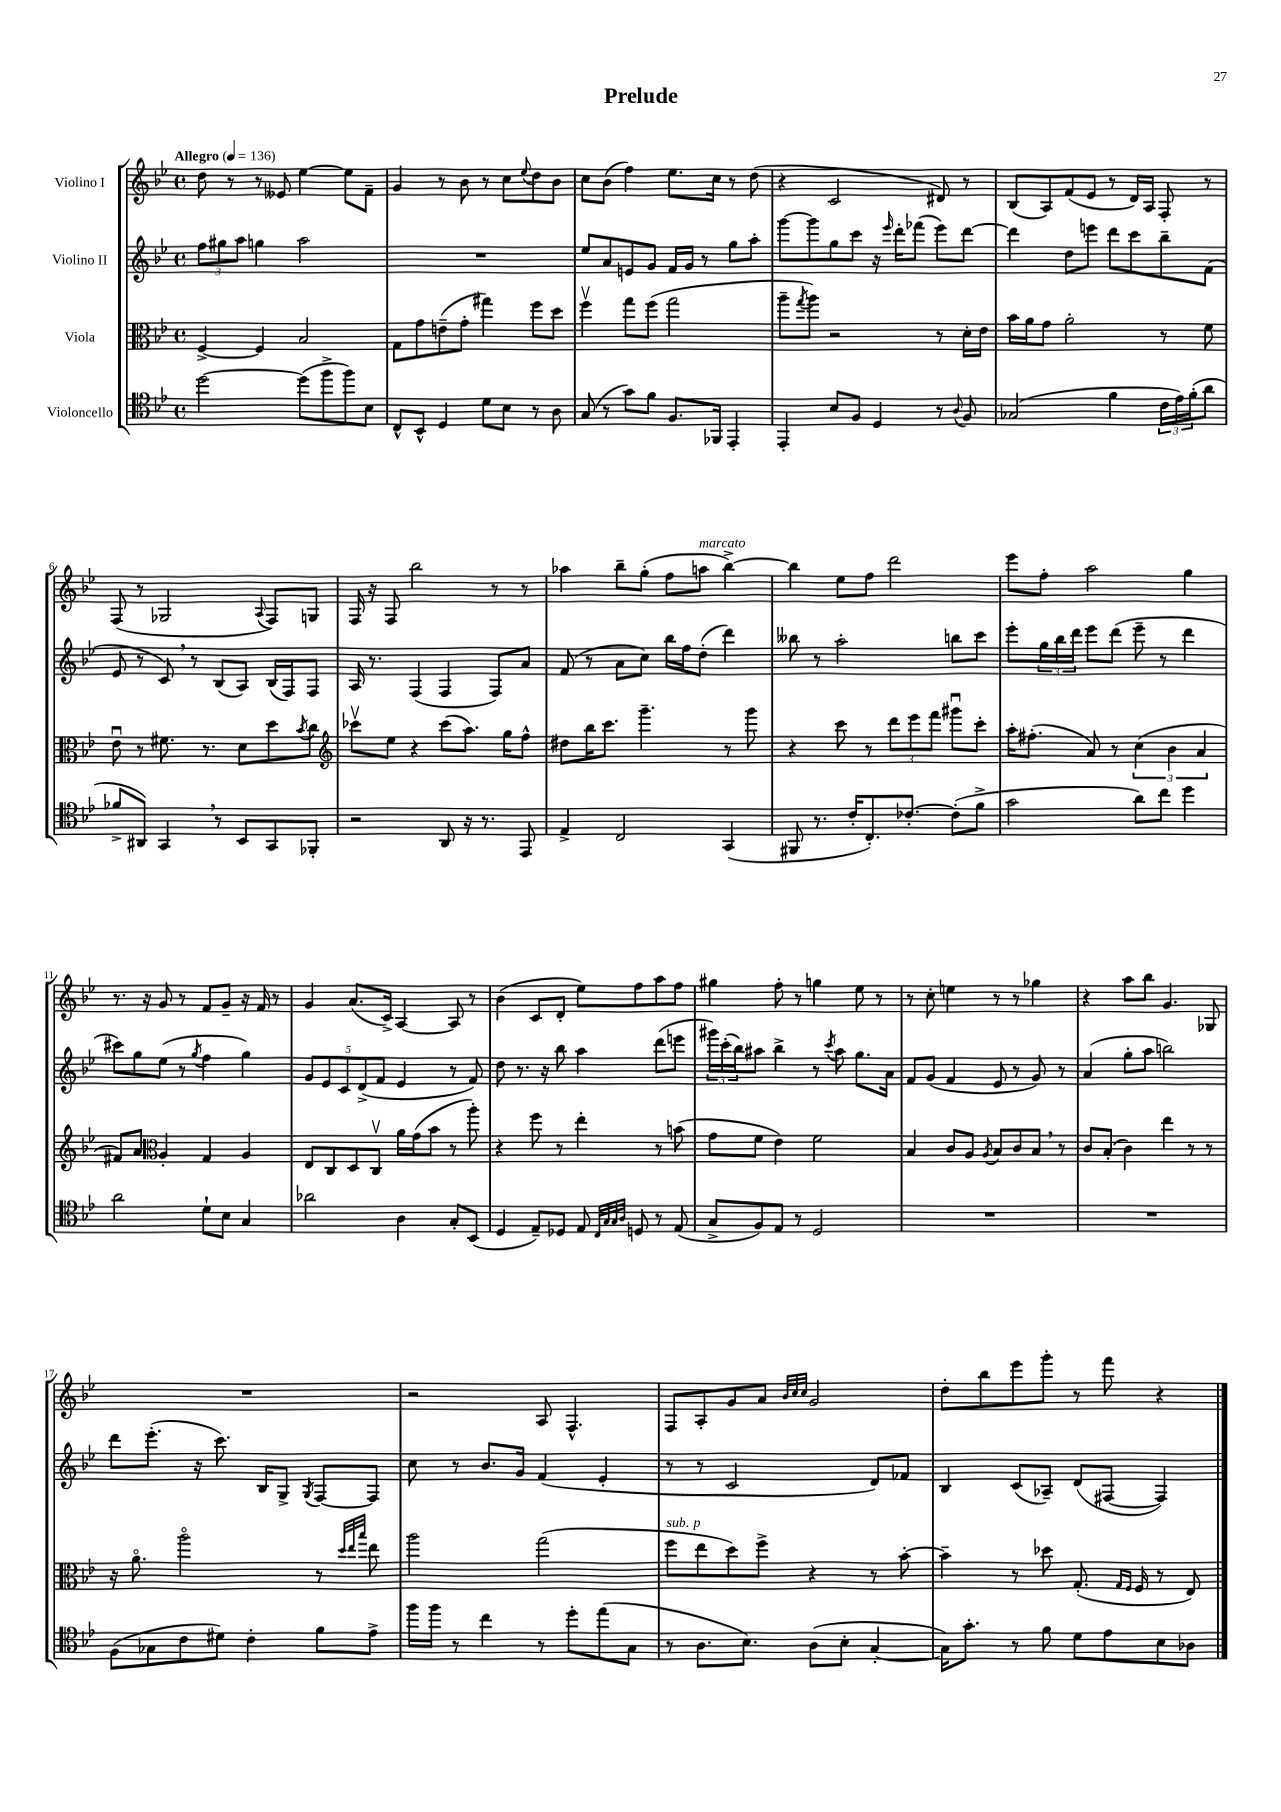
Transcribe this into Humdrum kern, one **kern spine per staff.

**kern	**kern	**kern	**kern
*part4	*part3	*part2	*part1
*staff4	*staff3	*staff2	*staff1
*I"Violoncello	*I"Viola	*I"Violino II	*I"Violino I
*clefC4	*clefC3	*clefG2	*clefG2
*k[b-e-]	*k[b-e-]	*k[b-e-]	*k[b-e-]
*M4/4	*M4/4	*M4/4	*M4/4
*met(c)	*met(c)	*met(c)	*met(c)
*MM136	*MM136	*MM136	*MM136
=1	=1	=1	=1
!	!	!	!LO:TX:a:B:t=Allegro
[2dd\	[4F^/	12ff\L	8dd\
.	.	12gg#X\	.
.	.	.	8r
.	.	12aa\J	.
.	4F/]	4ggn\	8r
.	.	.	8e--X/
(8dd\L]	2B-/	2aa\	[4ee-\
8ff^\	.	.	.
8ff\)	.	.	8ee-\L]
8B-\J	.	.	8f~\J
=2	=2	=2	=2
8C^^/L	8G\L	1r	4g/
8BB-^^/J	8g\	.	.
4D/	(8en~\	.	8r
.	8g'\J	.	8b-\
8d\L	4gg#X\)	.	8r
8B-\J	.	.	8cc\L
.	.	.	8qqee-/
8r	8ff\L	.	8dd\
8A\	8dd\J	.	8b-\J
=3	=3	=3	=3
(8G/	4ffv\	8ee-/L	8cc\L
8r	.	8a/	(8b-\J
8g\L)	8gg\L	8en/	4ff\)
8f\J	(8ff\J	8g/J	.
8.F/L	2gg\	16f/LL	8.ee-\L
.	.	16g/JJ	.
.	.	8r	.
16FF-X/Jk	.	.	16cc\Jk
4EE-'/	.	8gg\L	8r
.	.	8aa'\J	(8dd\
=4	=4	=4	=4
4EE-'/	8aa~\L	[8ggg\L	4r
.	8qgg/	.	.
.	8aa\J)	8ggg\]	.
8B-/L	2r	8gg\	2c/
8F/J	.	8ccc\J	.
4D/	.	16r	.
.	.	16qqeee-/	.
.	.	16ddd'\KL	.
.	.	(8fff-X\J	.
8r	8r	8eee-\L)	8d#X/)
8qqA/	.	.	.
8F/	16d'\LL	[8ddd\J	8r
.	16e-\JJ	.	.
=5	=5	=5	=5
(2G-X/	16b-\LL	4ddd\]	(8B-/L
.	16a\J	.	.
.	8g\J	.	8A/)
.	2a'\	8dd\L	(8f/
.	.	8eeen\J	8e-/J
4f\	.	8ddd\L	8r
.	.	8ccc\	16d/LL)
.	.	.	16A/JJ
24c\LL	8r	8bb-~\	8F'/
24e-\)	.	.	.
(24f'\J	.	.	.
8a\J	8f\	(8f\J	8r
!!LO:LB:g=z
=6	=6	=6	=6
8f-X^/L	8e-u\	8e-/	(8F/
8AA#X/J)	8r	8r	8r
4GG,/	8.f#X\	8c,/)	2G-X/
.	.	8r	.
.	8.r	.	.
8r	.	(8B-/L	.
8BB-/L	8d\L	8A/J)	.
.	.	.	8qqA/
8GG/	8dd\	(16B-/LL	8F/L)
.	.	16F/J)	.
.	8qb-/	.	.
8FF-X'/J	8cc\J	8F/J	8Gn/J
=7	=7	=7	=7
*	*clefG2	*	*
2r	8ccc-Xv\L	16A/	16F/
.	.	8.r	16r
.	8ee-\J	.	8F/
.	4r	(4F/	2bb-\
8AA/	(8ccc-\L	4F/	.
16r	8.aa\J)	.	.
8.r	.	.	.
.	.	8F/L)	8r
.	16gg\KL	.	.
8EE-/	8ff^^\J	8a/J	8r
=8	=8	=8	=8
4E-^/	8dd#X\L	(8f/	4aa-X\
.	16bb-\K	8r	.
.	8.ccc\J	.	.
2C/	.	8a\L	8bb-~\L
.	4.ggg~\	8cc\J)	(8gg'\J
.	.	16bb-\LL	8ff\L
.	.	16ff\J	.
!	!	!	!LO:TX:a:i:t=marcato
.	.	(8dd'\J	8aan\J
(4GG/	8r	4ddd\)	[4bb-^\)
.	8ggg\	.	.
=9	=9	=9	=9
8FF#X/	4r	8bb--X\	4bb-\]
8.r	.	8r	.
.	8ccc\	2aa'\	8ee-\L
16c'/KL	.	.	.
8.C'/)	8r	.	8ff\J
.	12ddd\L	.	2ddd\
[8.c-X'/J	.	.	.
.	12eee-\	.	.
.	12fff\J	.	.
(8c-'\L]	8ggg#Xu\L	8bbn\L	.
8f^\J	8ccc'\J	8ccc\J	.
=10	=10	=10	=10
2g\	16aa'\KL	8eee-'\L	8eee-\L
.	(8.ff#X'\J	.	.
.	.	24gg\L	8ff'\J
.	.	24bb-\	.
.	.	24ddd\JJ	.
.	8a/)	8eee-\L	2aa\
.	8r	(8ddd\J	.
8a\L)	(6cc\	8eee-~\	.
8cc\J	.	8r	.
.	6b-\	.	.
4dd\	.	4ddd\	4gg\
.	6a/	.	.
!!LO:LB:g=z
=11	=11	=11	=11
2a\	8f#X/L)	8ccc#X\L)	8.r
.	8a/J	8gg\	.
.	.	.	16r
*	*clefC3	*	*
.	4A'/	(8ee-\J	8g/
.	.	8r	8r
.	.	8qgg/	.
8d`\L	4G/	4ff\	8f/L
8B-\J	.	.	8g~/J
4G/	4A/	4gg\)	16r
.	.	.	16f/
.	.	.	8r
=12	=12	=12	=12
2a-X\	8E-/L	10g/L	4g/
.	.	10e-/	.
.	8C/	.	.
.	.	10c/	.
.	8D/	.	(8.a/L
.	.	(10d^/	.
.	8Cv/J	.	.
.	.	10f/J	.
.	.	.	16c^/Jk)
4A\	16a\LL	4e-/	[4A/
.	(16g\J	.	.
.	8b-\J	.	.
8G'/L	8r	8r	8A/]
(8BB-/J	8aa'\)	8f/)	8r
=13	=13	=13	=13
4D/	4r	8dd\	(4b-\
.	.	8.r	.
8E-~/L)	8ff\	.	8c/L
.	.	16r	.
8D-X/J	8r	8bb-\	8d'/J
8E-/	4ee-'\	4aa\	8ee-\L)
32qqC/LLL	.	.	.
32qqG/	.	.	.
32qqG/	.	.	.
32qqA/JJJ	.	.	.
8Dn/	.	.	8ff\
8r	8r	(8ddd\L	8aa\
(8E-/	(8bn\	8eeen\J	8ff\J
=14	=14	=14	=14
8G^/L	8g\L	24ggg#X\LL)	4gg#X\
.	.	(24ccc'\	.
.	.	24bb-\J)	.
8F/)	8f\J	8aa#X\J	.
8E-/J	4e-\)	4bb-^\	8ff'\
8r	.	.	8r
2D/	2f\	8r	4ggn\
.	.	8qccc/	.
.	.	8aa#\	.
.	.	8.gg\L	8ee-\
.	.	.	8r
.	.	16a\Jk	.
=15	=15	=15	=15
1r	4B-/	8f/L	8r
.	.	(8g/J	8cc'\
.	8c/L	4f/	4een\
.	8A/J	.	.
.	8qA/	.	.
.	8B-/L	8e-/	8r
.	8c/	8r	8r
.	8B-,/J	8g/)	4gg-X\
.	8r	8r	.
=16	=16	=16	=16
1r	8c/L	(4a/	4r
.	(8B-'/J	.	.
.	4c\)	8gg'\L	8aa\L
.	.	8aa\J	8bb-\J
.	4ee-\	2bbn\)	4.g/
.	8r	.	.
.	8r	.	8G-X/
!!LO:LB:g=z
=17	=17	=17	=17
(8F\L	16r	8ddd\L	1r
.	8.a\	.	.
8G-X\	.	(8.eee-'\J	.
8c\	2aa\	.	.
.	.	16r	.
8d#X\J)	.	8.ccc\)	.
4c'\	.	.	.
.	.	16B-/KL	.
.	.	8G^/J	.
.	.	8qG/	.
8f\L	8r	[8F/L	.
.	32qqdd/LLL	.	.
.	32qqee-/	.	.
.	32qqbb-/JJJ	.	.
8e-^\J	8ee-\	8F/J]	.
=18	=18	=18	=18
16ff\LL	2aa\	8cc\	2r
16ff\JJ	.	.	.
8r	.	8r	.
4cc\	.	8.b-/L	.
.	.	16g/Jk	.
8r	(2gg\	(4f/	8A/
8dd'\L	.	.	4.F^^/
(8ee-\	.	4e-'/	.
8G\J	.	.	.
=19	=19	=19	=19
!	!LO:TX:a:i:t=sub. p	!	!
8r	8ff\L	8r	8F/L
8.A\L	8ee-\	8r	8A'/
.	8dd\)	2c/	8g/
8.B-\J)	.	.	.
.	8ff^\J	.	8a/J
.	.	.	32qqb-/LLL
.	.	.	32qqcc/
.	.	.	32qqcc/JJJ
(8A\L	4r	.	2g/
8B-'\J	.	.	.
[4G'/	8r	8d/L)	.
.	[8b-'\	8f-X/J	.
=20	=20	=20	=20
16G\KL])	4b-~\]	4B-/	8dd'\L
8.g'\J	.	.	.
.	.	.	8bb-\
8r	8r	(8c/L	8eee-\
8f\	8dd-X\	8A-X~/J)	8ggg'\J
8d\L	(8.G'/	(8d/L	8r
8e-\	.	[8F#X/J	8fff\
.	16qqG/LL	.	.
.	16qqF/JJ	.	.
.	16F/	.	.
8B-\	8r	4F#/])	4r
8A-X\J	8E-/)	.	.
==	==	==	==
*-	*-	*-	*-
